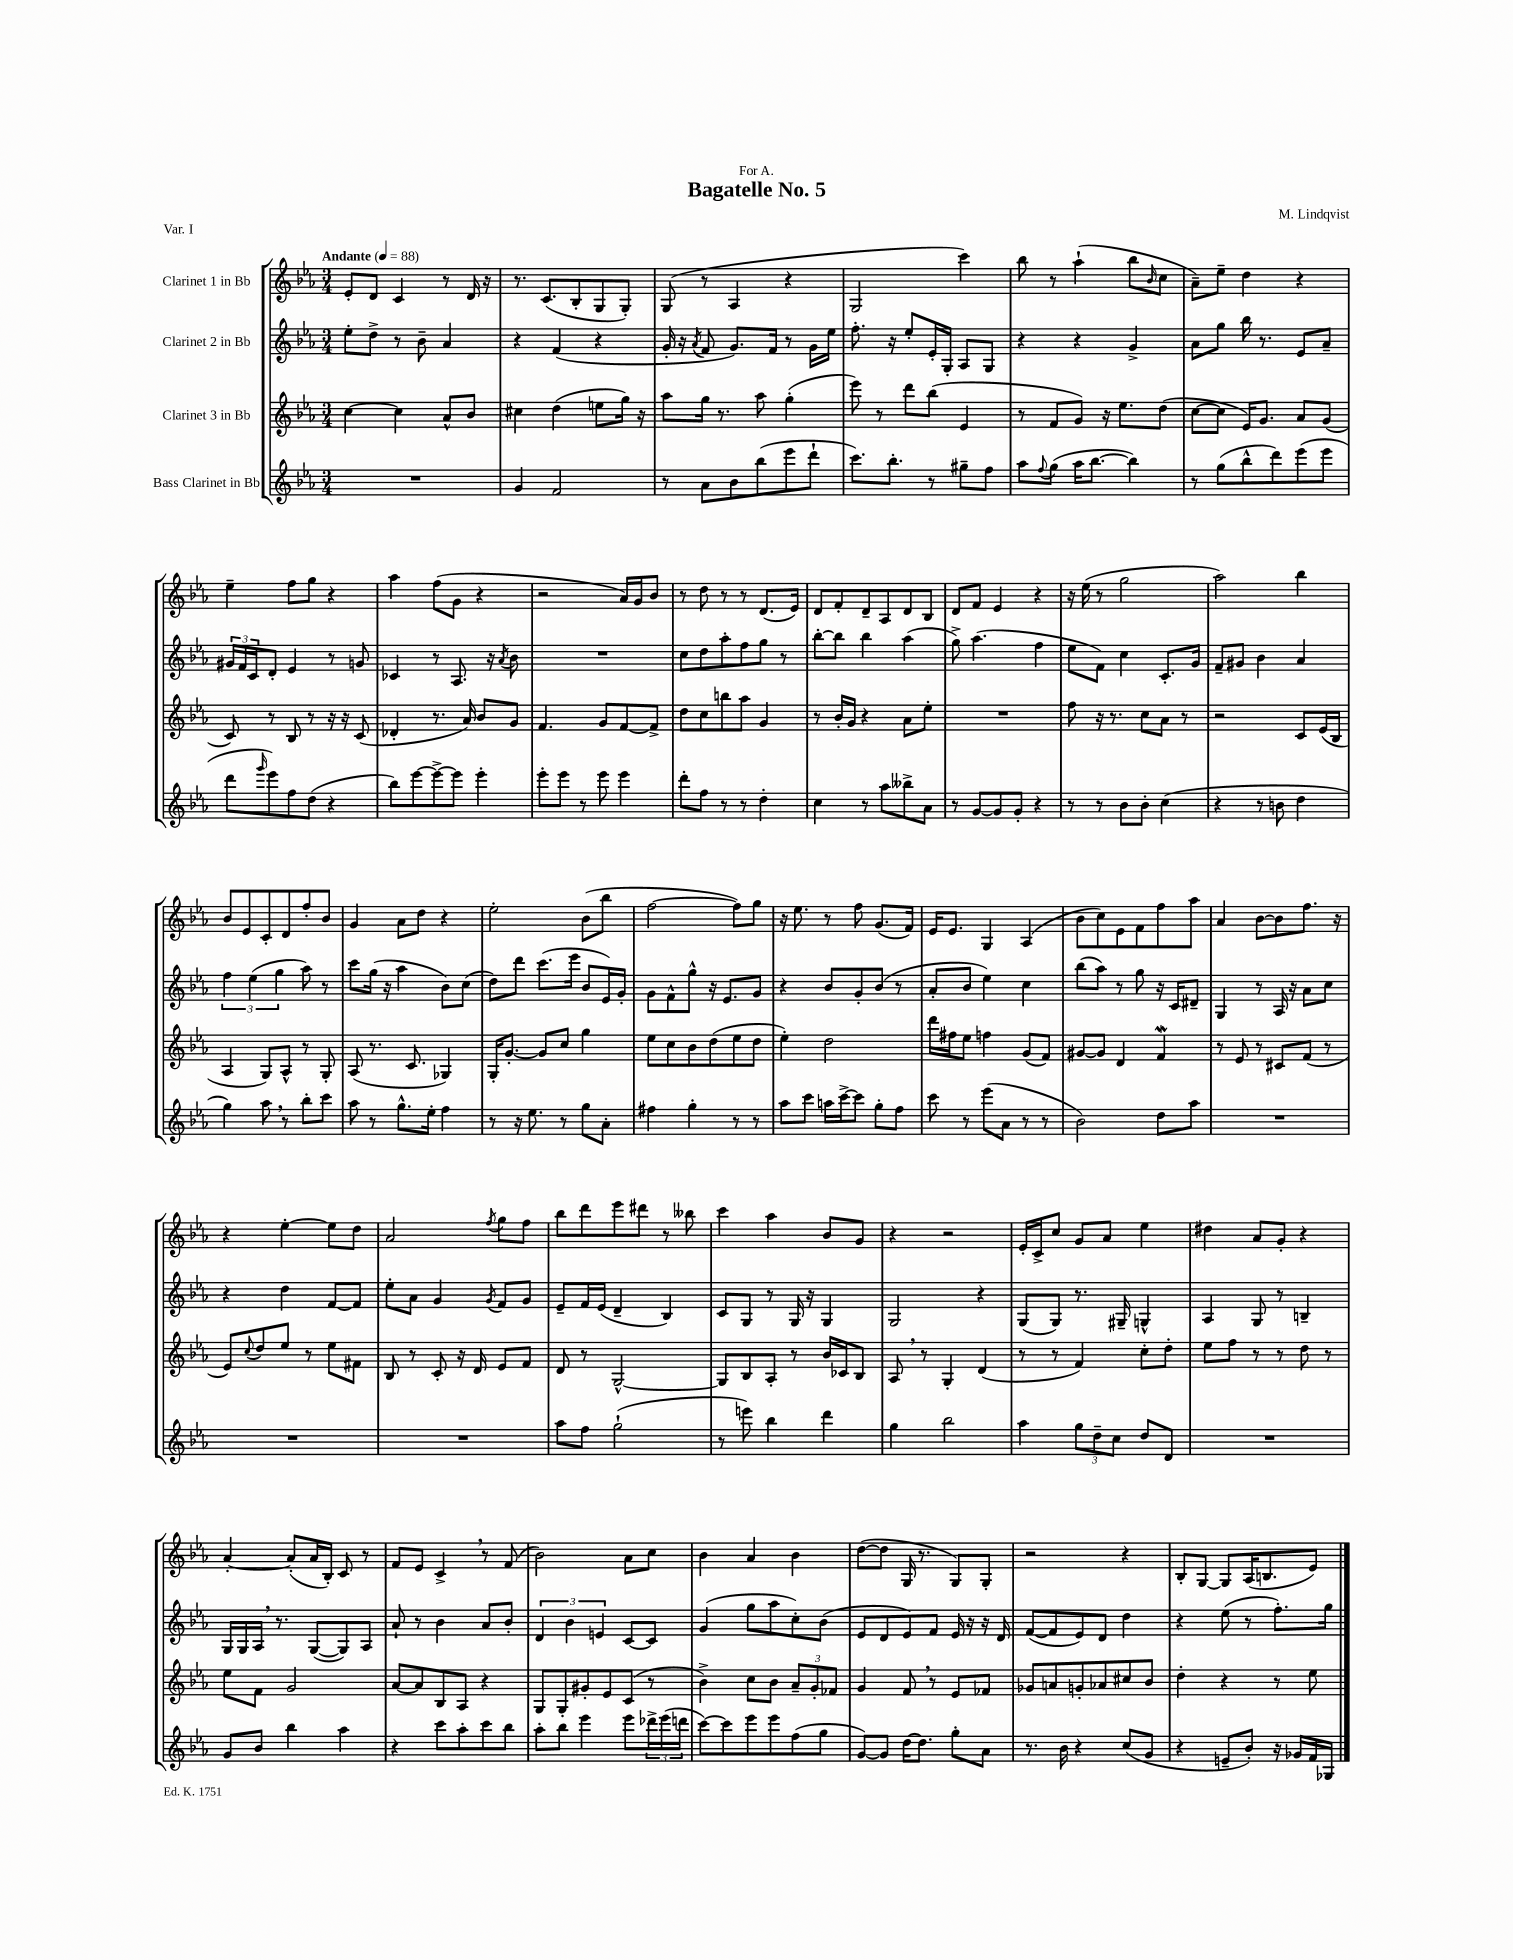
\header { title = "Bagatelle No. 5" composer = "M. Lindqvist" dedication = "For A." piece = "Var. I" }
<<
\new StaffGroup <<
\new Staff = "s0" \with { instrumentName = "Clarinet 1 in Bb" } {
    \clef treble \key ees \major \numericTimeSignature \time 3/4 \tempo "Andante" 4 = 88
    ees'8-. d'8 c'4 r8 d'16 r16 |
    r8. c'8.( bes8-. g8 g8-.) |
    g8( r8 aes4 r4 |
    g2 c'''4) |
    bes''8 r8 aes''4-!( bes''8 \grace { bes'16 } c''8 |
    aes'8--) ees''8-- d''4 r4 |
    ees''4-- f''8 g''8 r4 |
    aes''4 f''8( g'8 r4 |
    r2 aes'16) g'16 bes'8 |
    r8 d''8 r8 r8 d'8.( ees'16) |
    d'8 f'8-. d'8-- aes8 d'8 bes8 |
    d'8 f'8 ees'4 r4 |
    r16 ees''16( r8 g''2 |
    aes''2) bes''4 |
    bes'8 ees'8 c'8-. d'8 f''8-. bes'8 |
    g'4 aes'8 d''8 r4 |
    ees''2-. bes'8( bes''8 |
    f''2~ f''8) g''8 |
    r16 ees''8. r8 f''8 g'8.( f'16) |
    ees'16 ees'8. g4 aes4( |
    bes'8 c''8) ees'8 f'8 f''8 aes''8 |
    aes'4 bes'8~ bes'8 f''8. r16 |
    r4 ees''4~-. ees''8 d''8 |
    aes'2 \acciaccatura { f''8 } g''8 f''8 |
    bes''8 d'''8 ees'''8 dis'''8 r8 beses''8 |
    c'''4 aes''4 bes'8 g'8 |
    r4 r2 |
    ees'16-. c'16-> c''8 g'8 aes'8 ees''4 |
    dis''4 aes'8 g'8-. r4 |
    aes'4~-. aes'8-.( aes'16 bes16-.) c'8 r8 |
    f'8 ees'8 c'4-> \breathe r8 f'8( |
    bes'2) aes'8 c''8 |
    bes'4 aes'4 bes'4 |
    d''8~( d''8 g16 r8. g8) g8-. |
    r2 r4 |
    bes8-. g8~ g8 aes16( b8. ees'8) \bar "|." |
}
\new Staff = "s1" \with { instrumentName = "Clarinet 2 in Bb" } {
    \clef treble \key ees \major \numericTimeSignature \time 3/4
    ees''8-. d''8-> r8 bes'8-- aes'4 |
    r4 f'4( r4 |
    g'16-. r16 \acciaccatura { aes'8 } f'8 g'8.) f'16 r8 g'16 ees''16 |
    f''8.-. r16 ees''8-. ees'16-. g16-. aes8 g8 |
    r4 r4 g'4-> |
    aes'8 g''8 bes''16 r8. ees'8 aes'8-- |
    \tuplet 3/2 { gis'16 f'16 c'16 } d'8-. ees'4 r8 g'8 |
    ces'4 r8 aes8. r16 \acciaccatura { aes'8 } bes'8 |
    R2. |
    c''8 d''8 aes''8-. f''8 g''8 r8 |
    bes''8~-. bes''8 bes''4 aes''4( |
    g''8->) aes''4.( f''4 |
    ees''8 f'8) c''4 c'8.-. g'16 |
    f'8-- gis'8 bes'4 aes'4 |
    \tuplet 3/2 { f''4 ees''4( g''4 } aes''8) r8 |
    c'''8 g''16( r16 aes''4 bes'8) c''8( |
    d''8) d'''8 c'''8.( ees'''16 bes'8 ees'16) g'16-. |
    g'8 f'8-^ g''8-^ r16 ees'8. g'8 |
    r4 bes'8 g'8-. bes'8( r8 |
    aes'8-. bes'8 ees''4) c''4 |
    bes''8( aes''8) r8 g''8 r16 c'16 dis'8-- |
    g4 r8 aes16 r16 aes'8 c''8 |
    r4 d''4 f'8~ f'8 |
    ees''8-. aes'8 g'4 \acciaccatura { g'8 } f'8 g'8 |
    ees'8-- f'16 ees'16( d'4-- bes4) |
    c'8 g8 r8 g16 r16 g4 |
    g2 r4 |
    g8( g8) r8. gis16-- g4-^ |
    aes4 g8 r8 b4-- |
    g16 g16 aes16 \breathe r8. g8~( g8) aes8 |
    aes'8-! r8 bes'4 aes'8 bes'8-. |
    \tuplet 3/2 { d'4 bes'4 e'4 } c'8~ c'8 |
    g'4( g''8 aes''8 c''8-.) bes'8( |
    ees'8 d'8 ees'8) f'8 ees'16 r16 r16 d'16 |
    f'8~( f'8 ees'8) d'8 d''4 |
    r4 ees''8( r8 f''8.-.) g''16 \bar "|." |
}
\new Staff = "s2" \with { instrumentName = "Clarinet 3 in Bb" } {
    \clef treble \key ees \major \numericTimeSignature \time 3/4
    c''4~ c''4 aes'8-^ bes'8 |
    cis''4 d''4( e''8 g''16) r16 |
    aes''8 g''16 r8. aes''8 g''4-.( |
    ees'''8) r8 d'''8 bes''8( ees'4 |
    r8 f'8 g'8) r16 ees''8. d''8( |
    c''8~ c''8 ees'16) g'8. aes'8 g'8( |
    c'8) r8 bes8 r8 r16 r16 c'8( |
    des'4-. r8. aes'16) bes'8 g'8 |
    f'4. g'8 f'8~ f'8-> |
    d''8 c''8 b''8 aes''8 g'4 |
    r8 bes'16-. g'16 r4 aes'8 ees''8-. |
    R2. |
    f''8 r16 r8. c''8 aes'8 r8 |
    r2 c'8 ees'16( bes16 |
    aes4 g8) aes8-^ r8 g8-. |
    aes8( r8. c'8. ges4) |
    g16-. g'8.~-. g'8 c''8 g''4 |
    ees''8 c''8 bes'8 d''8( ees''8 d''8 |
    ees''4-.) d''2 |
    d'''16 fis''16 ees''8 f''4 g'8( f'8) |
    gis'8~ gis'8 d'4 f'4\mordent |
    r8 ees'8 r8 cis'8 f'8( r8 |
    ees'8) \appoggiatura { c''8 } d''8 ees''8 r8 ees''8 fis'8 |
    bes8 r8 c'8-. r16 d'16 ees'8 f'8 |
    d'8 r8 g2~-^ |
    g8 bes8 aes8-. r8 bes'16 ces'16 bes8 |
    aes8 \breathe r8 g4-. d'4( |
    r8 r8 f'4) c''8-. d''8-. |
    ees''8 f''8 r8 r8 d''8 r8 |
    ees''8 f'8 g'2 |
    aes'8~ aes'8 bes8 aes8 r4 |
    g8 g8-. gis'8-. ees'8 c'8( r8 |
    bes'4->) c''8 bes'8 \tuplet 3/2 { aes'8-- g'8-. fes'8 } |
    g'4 f'8 \breathe r8 ees'8 fes'8 |
    ges'8 a'8 g'8-. aes'8 cis''8 bes'8 |
    d''4-. r4 r8 ees''8 \bar "|." |
}
\new Staff = "s3" \with { instrumentName = "Bass Clarinet in Bb" } {
    \clef treble \key ees \major \numericTimeSignature \time 3/4
    R2. |
    g'4 f'2 |
    r8 aes'8 bes'8 bes''8( ees'''8 d'''8-! |
    c'''8.) bes''8.-. r8 gis''8-- f''8 |
    aes''8 \appoggiatura { f''8 } g''8( aes''16 bes''8.~ bes''4) |
    r8 g''8( bes''8-^ d'''8) ees'''8( ees'''8 |
    d'''8 \grace { g'''16 } ees'''8) f''8 d''8( r4 |
    bes''8) ees'''8~ ees'''8~-> ees'''8 ees'''4-. |
    ees'''8-. ees'''8 r8 ees'''8 ees'''4 |
    d'''8-. f''8 r8 r8 d''4-. |
    c''4 r8 aes''8 beses''8-> aes'8 |
    r8 g'8~ g'8 g'8-. r4 |
    r8 r8 bes'8 bes'8-. c''4( |
    r4 r8 b'8 d''4 |
    g''4) aes''8 \breathe r8 bes''8-. c'''8 |
    aes''8 r8 g''8.-^ ees''16-. f''4 |
    r8 r16 ees''8. r8 g''8 aes'8-. |
    fis''4 g''4-. r8 r8 |
    aes''8 c'''8 a''16 c'''16~-> c'''8 g''8-. f''8 |
    c'''8 r8 ees'''8( aes'8 r8 r8 |
    bes'2) d''8 aes''8 |
    R2. |
    R2. |
    R2. |
    aes''8 f''8 g''2-!( |
    r8 e'''8) bes''4 d'''4 |
    g''4 bes''2 |
    aes''4 \tuplet 3/2 { g''8 d''8-- c''8 } d''8 d'8 |
    R2. |
    g'8 bes'8 bes''4 aes''4 |
    r4 c'''8 aes''8-. c'''8 bes''8 |
    aes''8-. bes''8 ees'''4 ees'''8 \tuplet 3/2 { des'''16-> ees'''16( d'''16 } |
    c'''8~) c'''8 ees'''8 ees'''8 f''8( g''8 |
    g'8~) g'8 d''16~ d''8. g''8-. aes'8 |
    r8. bes'16 r4 c''8( g'8 |
    r4 e'8-- bes'8-.) r16 ges'16 f'16 ges16 \bar "|." |
}
>>
>>
\layout { \context { \Score \remove "Bar_number_engraver" } }
